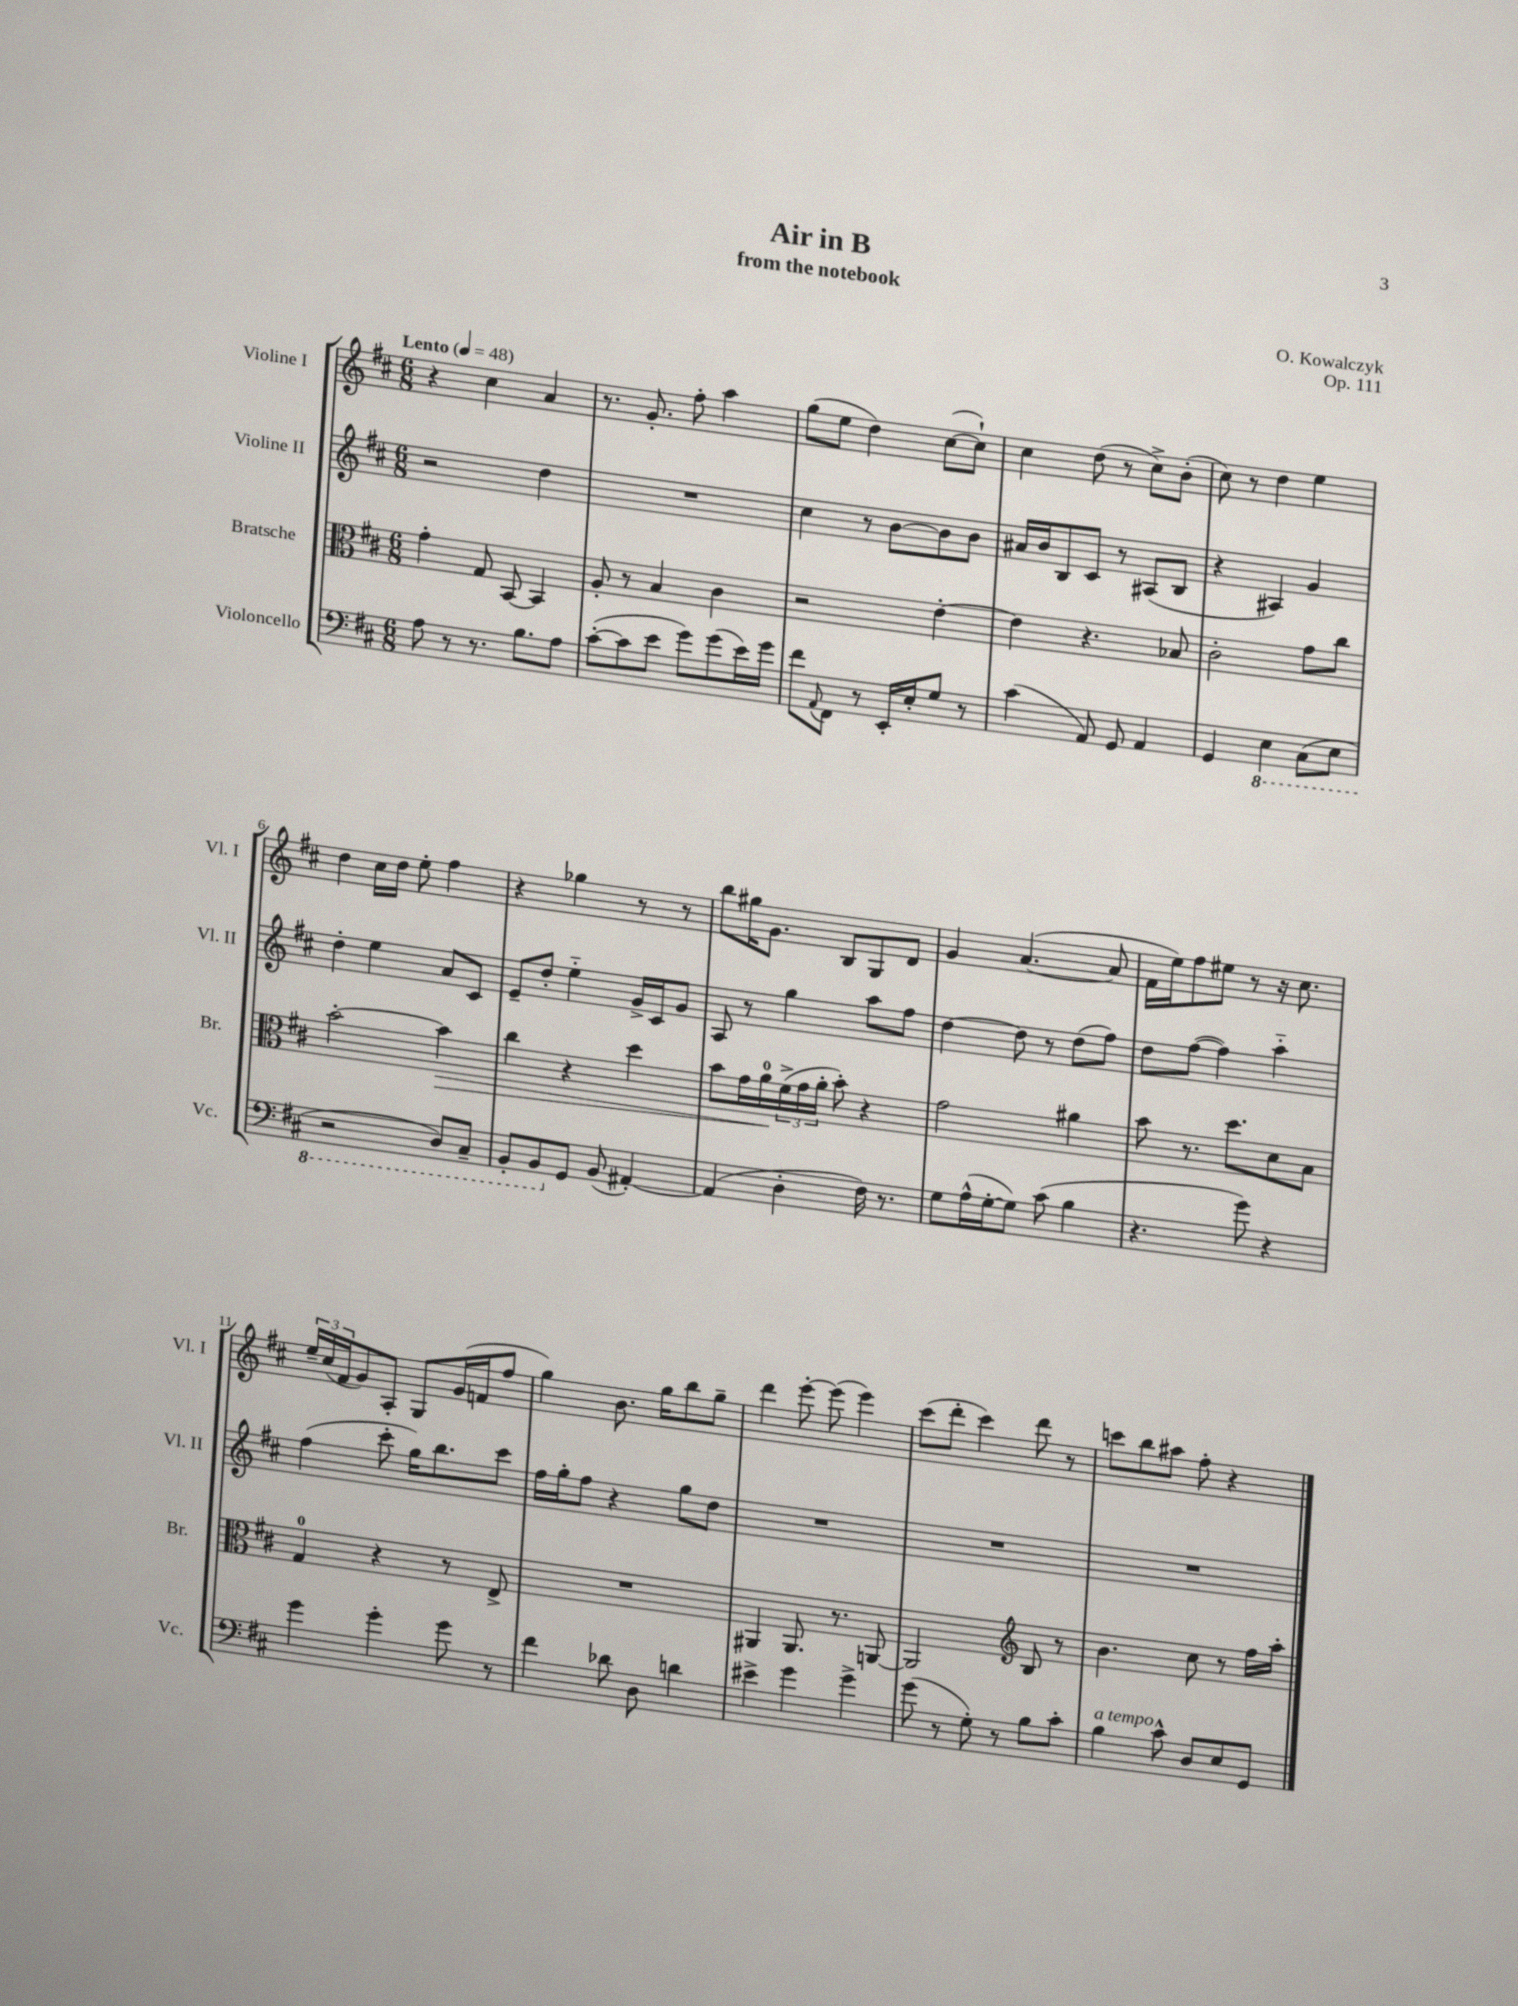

**kern	**kern	**kern	**kern
*staff4	*staff3	*staff2	*staff1
*clefF4	*clefC3	*clefG2	*clefG2
*k[f#c#]	*k[f#c#]	*k[f#c#]	*k[f#c#]
*M6/8	*M6/8	*M6/8	*M6/8
*MM48	*MM48	*MM48	*MM48
8A\	4g'\	2r	4r
8r	.	.	.
8.r	8G/	.	4cc#\
.	[8BB/	.	.
8.B\L	.	.	.
.	4BB/]	4dd\	4a/
8A\J	.	.	.
=	=	=	=
([8c#'\L	8A'/	2.r	8.r
8c#\]	8r	.	.
.	.	.	8.g'/
8e\J	4B/	.	.
8g\L)	.	.	8ff#'\
(8g\	4c#\	.	4aa\
16e\L)	.	.	.
16g\JJ	.	.	.
=	=	=	=
8f#\L	2r	4cc#\	(8gg\L
8qqAA/	.	.	.
8FF#\J	.	.	8ee\J
8r	.	8r	4dd\)
16EE'/LL	.	[8b\L	.
16E'/J	.	.	.
8G/J	[4e'\	8b\]	([8cc#\L
8r	.	8b\J	8cc#`\]J)
=	=	=	=
(4c#\	4e\]	16a#/LL	4cc#\
.	.	16b/J	.
.	.	8B/	.
8AA/)	4.r	8c#/J	(8dd\
8GG/	.	8r	8r
4AA/	.	(8A#/L	8cc#^\L)
.	8B-/	8B/J	(8b'\J
=	=	=	=
4GG/	2c#'\	4r	8cc#\)
.	.	.	8r
4EE\	.	4A#/)	4dd\
(8CC#\L	8g\L	4g/	4ee\
8EE\J	8cc#\J	.	.
=	=	=	=
2r	[2b'\	4dd'\	4dd\
.	.	4ee\	16cc#\LL
.	.	.	16dd\JJ
.	.	.	8ee'\
8DD/L)	4b\]	8a/L	4ff#\
8CC#~/J	.	8c#/J	.
=	=	=	=
8BBB'/L	4cc#\	8e~/L	4r
8BBB/	.	8dd'/J	.
8GG/J	4r	4ee'~\	4gg-\
(8BB/	.	.	.
[4AA#'/)	4dd\	16g^/LL	8r
.	.	16c#/J	.
.	.	8g/J	8r
=	=	=	=
(4AA#/]	8b\L	8A/	8bb\L
.	16g\L	8r	16gg#\K
.	16a\	.	8.g\J
4D'\	(24f#^\	4gg\	.
.	24g\	.	.
.	24a'\JJ	.	.
.	8b'\)	.	8B/L
16F#\)	4r	8aa\L	8G/
8.r	.	.	.
.	.	8ff#\J	8d/J
=	=	=	=
8G\L	2g\	[4dd\	4g/
(16A^^\L	.	.	.
[16G'\J	.	.	.
8G\]J)	.	8dd\]	([4.a/
(8c#\	.	8r	.
4B\	4a#\	(8dd\L	.
.	.	8ff#\J)	8a/]
=	=	=	=
4.r	8b\	8dd\L	16f#\LL
.	.	.	16ee\J)
.	8.r	([8ff#\J	8ff#\
.	.	4ff#\])	8ee#\J
.	8.dd\L	.	.
8g\)	.	.	8r
4r	8d\	4aa'~\	16r
.	.	.	8.cc#\
.	8B\J	.	.
=	=	=	=
4g\	4G/	(4ff#\	24ee~/LL
.	.	.	(24cc#/
.	.	.	24f#/J
.	.	.	8g/)
4g'\	4r	8ccc#'\	8A'/J
.	.	16gg\LK)	8G/L
.	.	8.bb\	.
8g\	8r	.	(16g/L
.	.	.	16f/J
8r	8E^/	8ccc#\J	8ff#/J
=	=	=	=
4f#\	2.r	16ff#\LL	4gg\)
.	.	16gg'\J	.
.	.	8ff#\J	.
8d-\	.	4r	8.b\
8D\	.	.	.
.	.	.	16gg\LK
4d\	.	8gg\L	8bb\
.	.	8dd\J	8gg~\J
=	=	=	=
4e#^\	4AA#/	2.r	4ddd\
4g\	8.AA#/	.	[8eee'\
.	.	.	(8eee\]
.	8.r	.	.
4g^\	.	.	4eee\)
.	[8AA/	.	.
=	=	=	=
(8g\	2AA/]	2.r	(8ccc#\L
8r	.	.	8ddd'\J
8G'\)	.	.	4ccc#\)
8r	.	.	.
*	*clefG2	*	*
8B\L	8B/	.	8ddd\
8c#'\J	8r	.	8r
=	=	=	=
4B\	4.b\	2.r	8ccc\L
.	.	.	8bb\
8c#^^\	.	.	8aa#\J
8D/L	8cc#\	.	8ff#'\
8E/	8r	.	4r
8GG/J	16ff#\LL	.	.
.	16aa'\JJ	.	.
==	==	==	==
*-	*-	*-	*-
